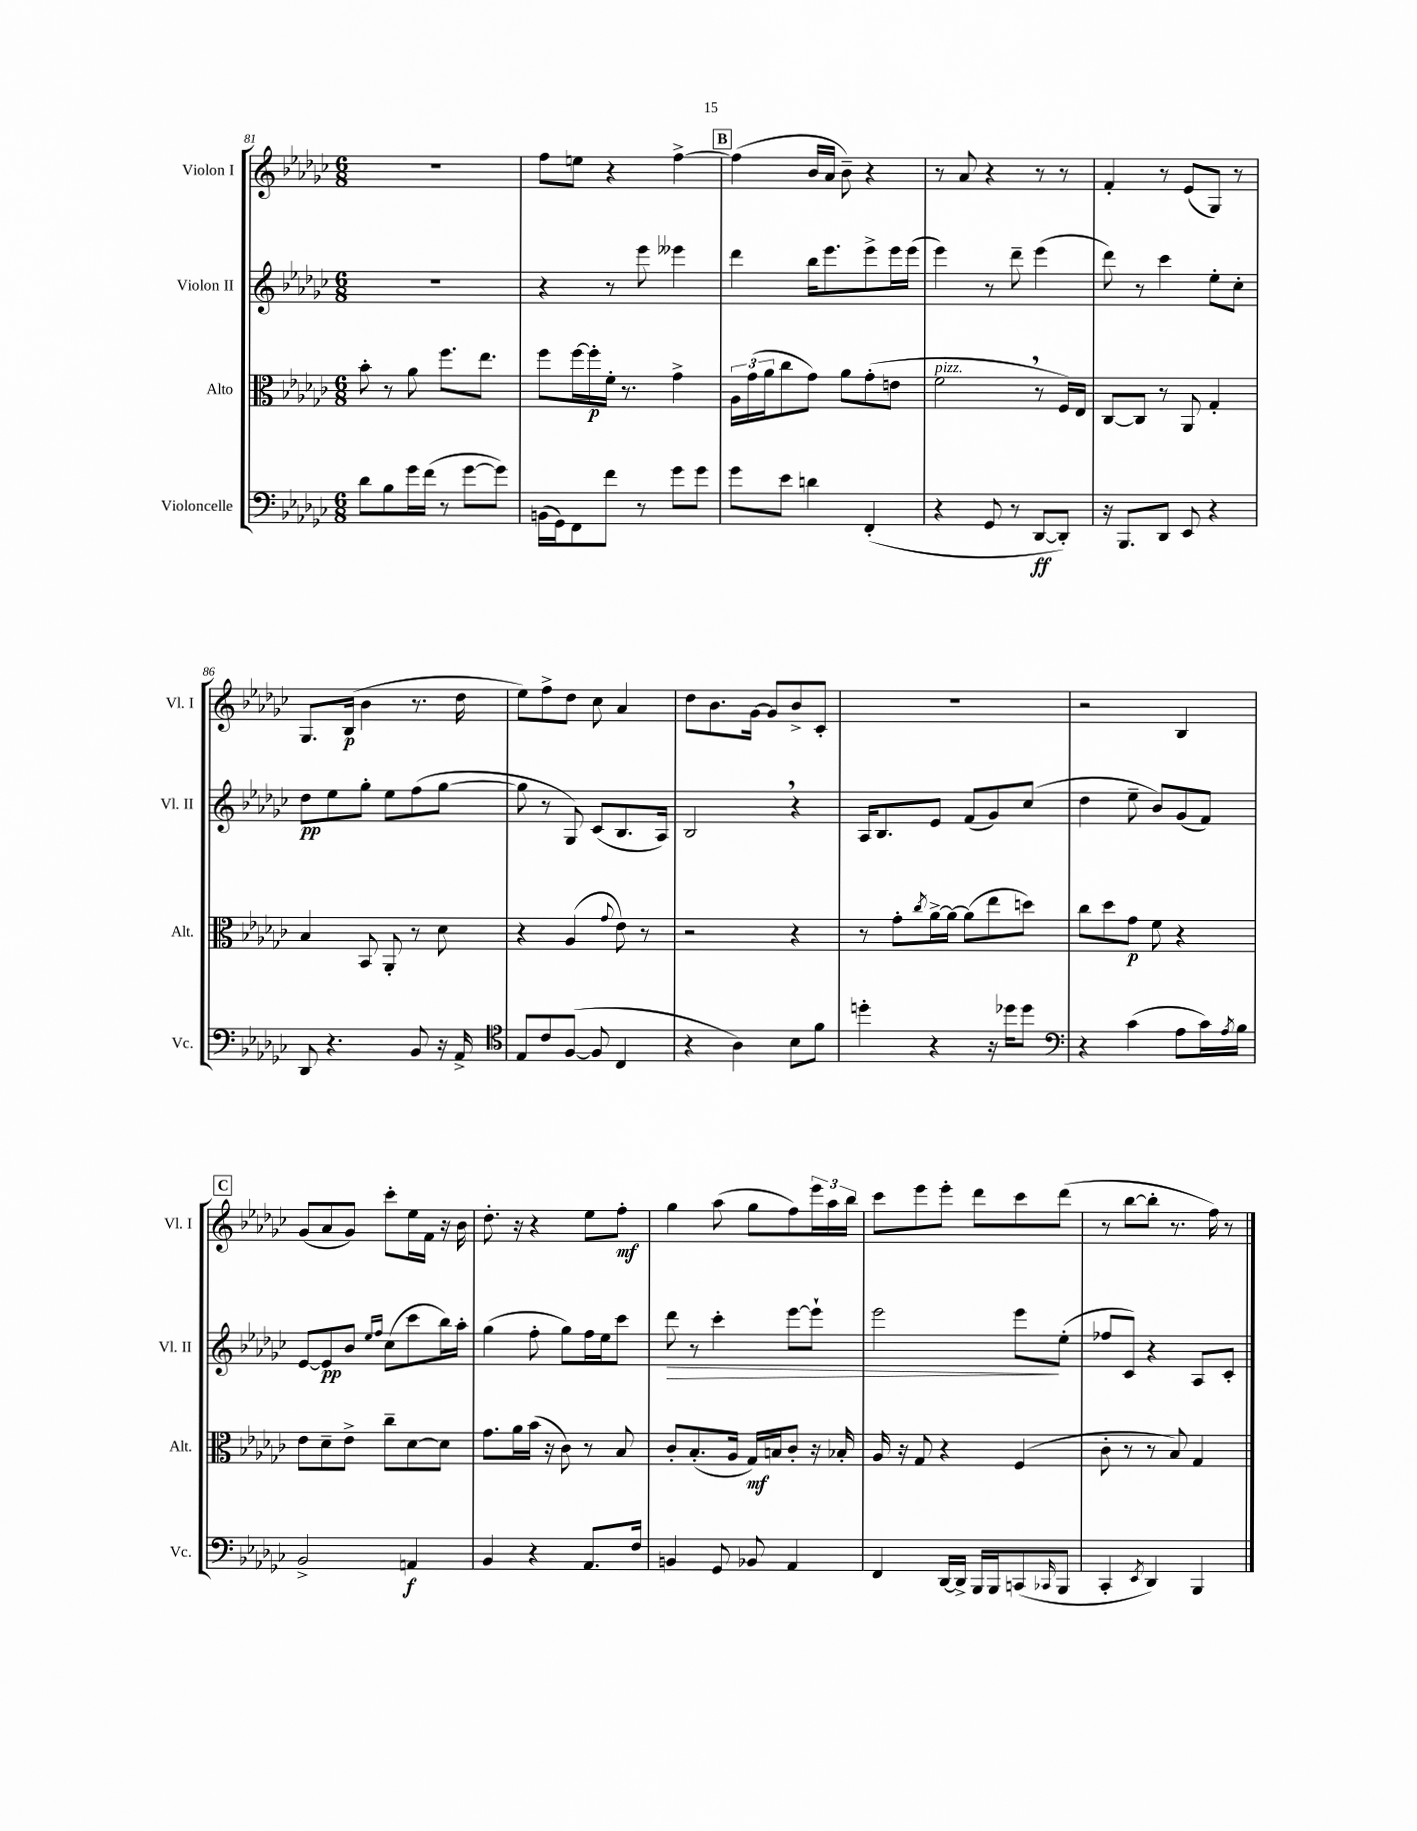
<<
\new StaffGroup <<
\new Staff = "s0" \with { instrumentName = "Violon I" shortInstrumentName = "Vl. I" } {
    \clef treble \key ges \major \numericTimeSignature \time 6/8
    R2. |
    f''8 e''8 r4 f''4~-> |
    \mark \markup { \box "B" } f''4( bes'16 aes'16 bes'8--) r4 |
    r8 aes'8 r4 r8 r8 |
    f'4-. r8 ees'8( ges8) r8 |
    ges8. bes16\p( bes'4 r8. des''16 |
    ees''8) f''8-> des''8 ces''8 aes'4 |
    des''8 bes'8. ges'16~ ges'8 bes'8-> ces'8-. |
    R2. |
    r2 bes4 |
    \mark \markup { \box "C" } ges'8( aes'8 ges'8) ces'''8-. ees''16 f'16 r16 bes'16 |
    des''8.-. r16 r4 ees''8 f''8-.\mf |
    ges''4 aes''8( ges''8 f''8) \tuplet 3/2 { ees'''16 aes''16 bes''16 } |
    ces'''8 ees'''8 ees'''8-. des'''8 ces'''8 des'''8( |
    r8 bes''8~ bes''8-. r8. f''16) r8 \bar "|." |
}
\new Staff = "s1" \with { instrumentName = "Violon II" shortInstrumentName = "Vl. II" } {
    \clef treble \key ges \major \numericTimeSignature \time 6/8
    R2. |
    r4 r8 ees'''8 eeses'''4 |
    \mark \markup { \box "B" } des'''4 bes''16 ees'''8. ees'''8-> ees'''16 ees'''16( |
    ees'''4) r8 des'''8-- ees'''4( |
    des'''8) r8 ces'''4 ees''8-. ces''8-. |
    des''8\pp ees''8 ges''8-. ees''8 f''8( ges''8~ |
    ges''8 r8 ges8) ces'8( bes8. aes16) |
    bes2 \breathe r4 |
    aes16 bes8. ees'8 f'8( ges'8) ces''8( |
    des''4 ees''8-- bes'8) ges'8( f'8) |
    \mark \markup { \box "C" } ees'8~ ees'8\pp bes'8 \grace { ees''16 f''16 } ces''8( ces'''8 bes''16) aes''16-. |
    ges''4( f''8-. ges''8) f''16 ees''16 ces'''8 |
    des'''8\> r8 ces'''4-. ees'''8~ ees'''8-! |
    ees'''2 ees'''8\! ees''8-.( |
    fes''8 ces'8) r4 aes8 ces'8-. \bar "|." |
}
\new Staff = "s2" \with { instrumentName = "Alto" shortInstrumentName = "Alt." } {
    \clef alto \key ges \major \numericTimeSignature \time 6/8
    bes'8-. r8 aes'8 f''8. ees''8. |
    f''8 f''16~ f''16-.\p f'16-. r8. ges'4-> |
    \mark \markup { \box "B" } \tuplet 3/2 { aes16 ges'16( aes'16 } ces''8 ges'8) aes'8 ges'8-.( e'8 |
    f'2^\markup { \italic "pizz." } \breathe r8 f16) ees16 |
    ces8~ ces8 r8 aes,8 ges4-. |
    bes4 bes,8 aes,8-. r8 des'8 |
    r4 aes4( \appoggiatura { ges'8 } ees'8) r8 |
    r2 r4 |
    r8 ges'8-. \acciaccatura { ces''8 } aes'16~-> aes'16~ aes'8( ees''8 d''8) |
    ces''8 des''8 ges'8\p f'8 r4 |
    \mark \markup { \box "C" } ees'8 des'8-- ees'8-> ces''8-- des'8~ des'8 |
    ges'8. aes'16 bes'16( r16 ces'8) r8 bes8 |
    ces'8-. bes8.-.( aes16 ges16\mf) b16 ces'8-. r16 bes16-. |
    aes16 r16 ges8 r4 f4( |
    ces'8-. r8 r8 bes8) ges4 \bar "|." |
}
\new Staff = "s3" \with { instrumentName = "Violoncelle" shortInstrumentName = "Vc." } {
    \clef bass \key ges \major \numericTimeSignature \time 6/8
    des'8 bes8 ges'16 f'16( r8 ges'8~ ges'8) |
    b,16( ges,16) f,8 f'8 r8 ges'8 ges'8 |
    \mark \markup { \box "B" } ges'8 ees'8 d'4 f,4-.( |
    r4 ges,8 r8 des,8~\ff des,8-.) |
    r16 bes,,8. des,8 ees,8 r4 |
    des,8 r4. bes,8 r16 aes,16-> |
    \clef tenor ees8 ces'8 f8~( f8 ces4 |
    r4 aes4) bes8 f'8 |
    d''4-. r4 r16 des''16 des''8 |
    \clef bass r4 ces'4( aes8 ces'16) \acciaccatura { aes8 } bes16 |
    \mark \markup { \box "C" } bes,2-> a,4\f |
    bes,4 r4 aes,8. f16 |
    b,4 ges,8 bes,8 aes,4 |
    f,4 des,16~ des,16-> bes,,16 bes,,16 c,8( \grace { ces,16 } bes,,8 |
    ces,4-. \acciaccatura { ees,8 } des,4) bes,,4 \bar "|." |
}
>>
>>
\layout { \context { \Score currentBarNumber = #81 } }
